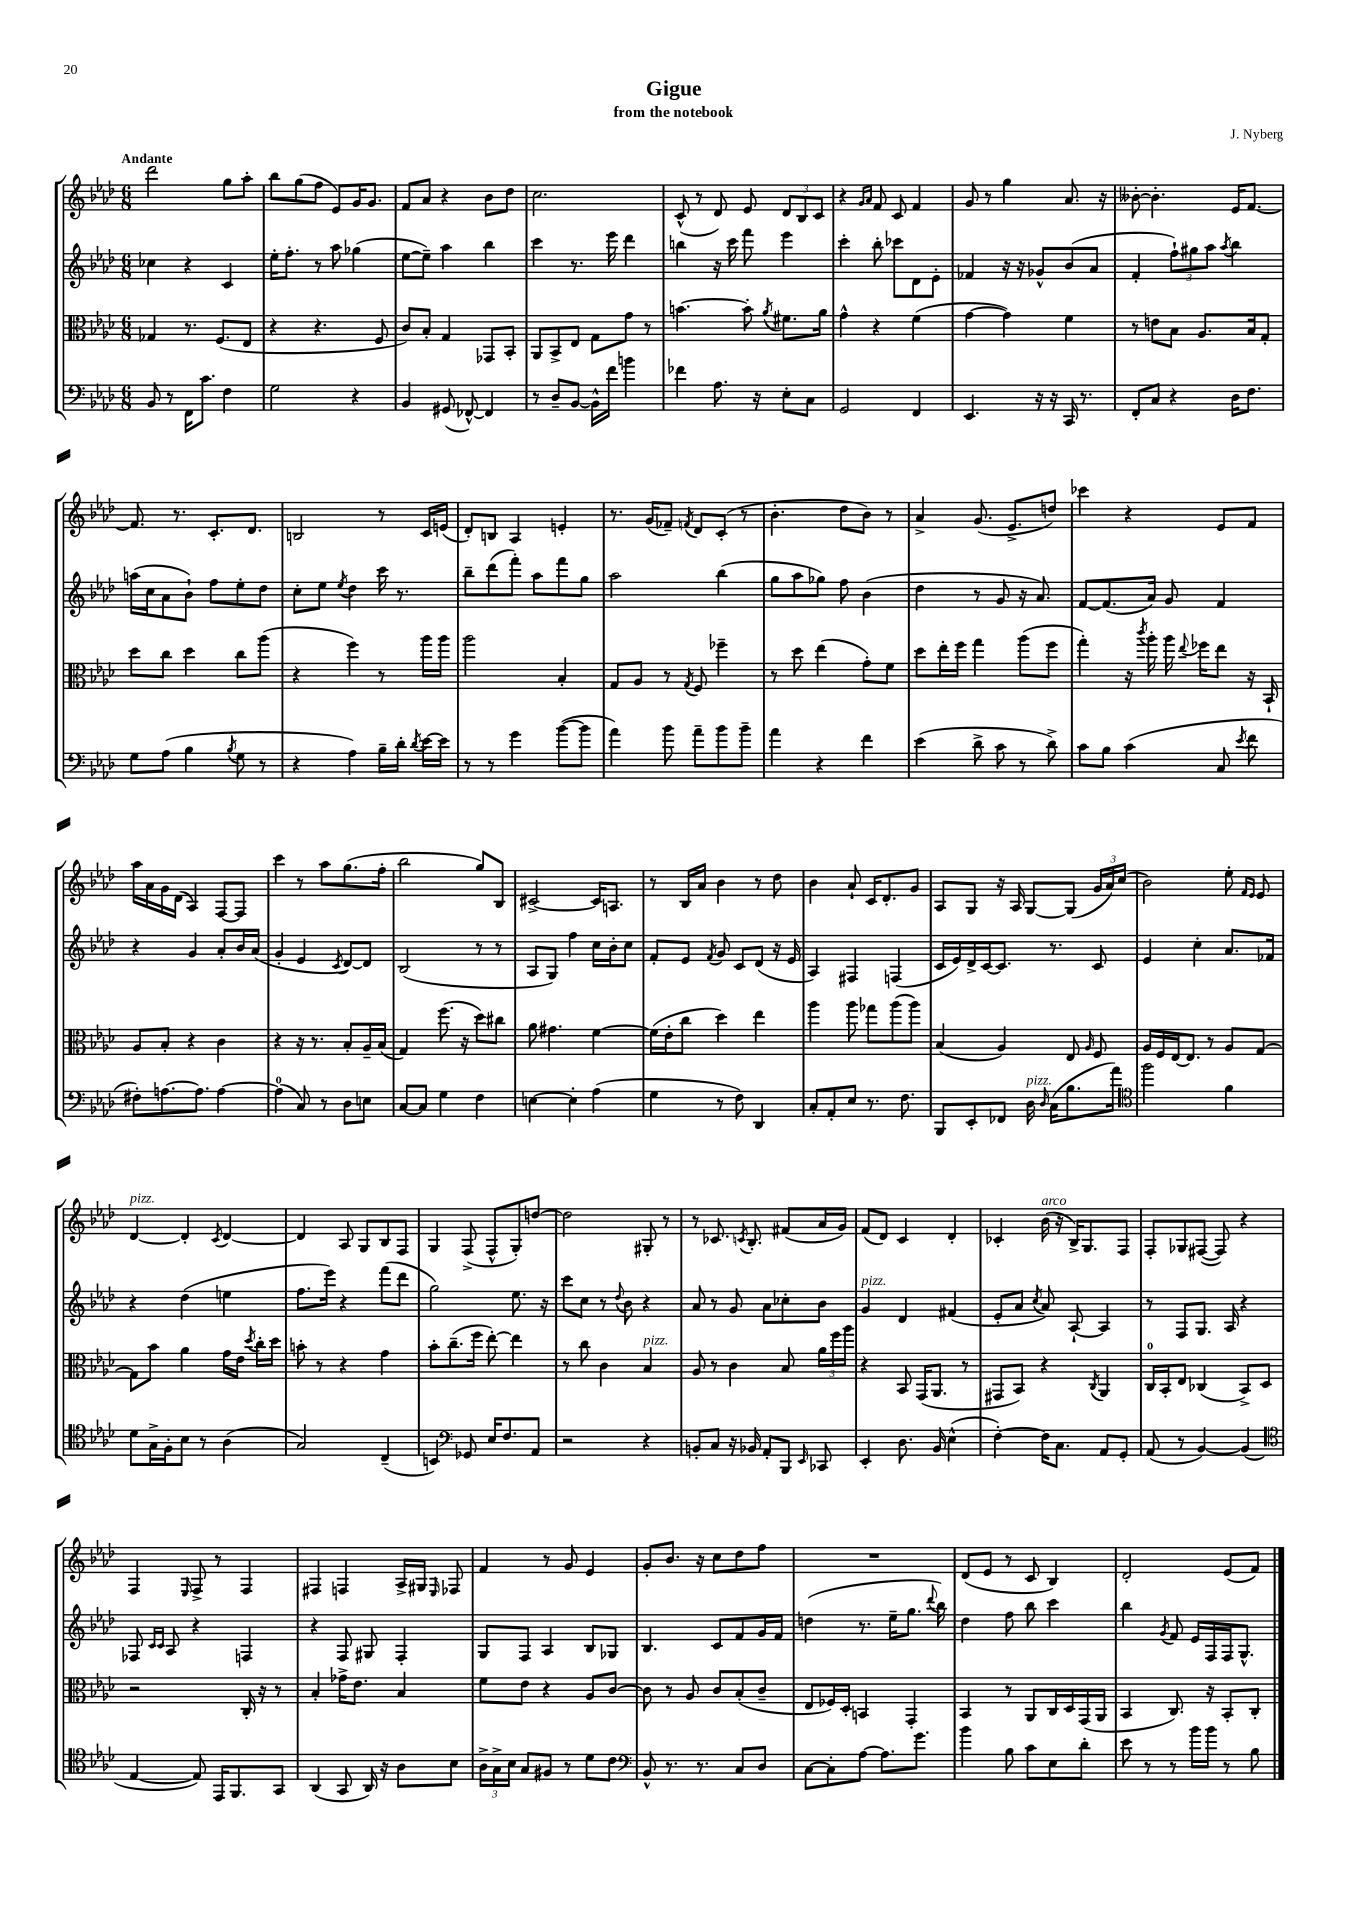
\header { title = "Gigue" composer = "J. Nyberg" subtitle = "from the notebook" }
<<
\new StaffGroup <<
\new Staff = "s0" {
    \clef treble \key aes \major \numericTimeSignature \time 6/8 \tempo "Andante"
    \autoBeamOff des'''2 g''8[ aes''8]-. |
    bes''8[ g''8( f''8] ees'8[) g'16 g'8.] |
    f'8[ aes'8] r4 bes'8[ des''8] |
    c''2. |
    c'8-^( r8 des'8) ees'8 \tuplet 3/2 { des'8[ bes8 c'8] } |
    r4 \grace { g'16[ aes'16] } f'8 c'8 f'4 |
    g'8 r8 g''4 aes'8. r16 |
    beses'8~-. beses'4.-. ees'16[ f'8.]~ |
    f'8. r8. c'8.[-. des'8.] |
    b2 r8 c'16[ e'16]( |
    des'8[-.) b8] aes4 e'4-. |
    r8. g'16[( fes'8]--) \acciaccatura { f'8 } des'8[ c'8]-.( r8 |
    bes'4.-. des''8[ bes'8]) r8 |
    aes'4-> g'8.( ees'8.[-> d''8]) |
    ces'''4 r4 ees'8[ f'8] |
    aes''16[ aes'16 g'16 des'16]( aes4) f8[~ f8] |
    c'''4 r8 aes''8[ g''8.( f''16]-. |
    bes''2 g''8[) bes8] |
    cis'2~-> cis'16[ a8.] |
    r8 bes16[ aes'16] bes'4 r8 des''8 |
    bes'4 aes'8-! c'16[ des'8.-. g'8] |
    aes8[ g8] r16 aes16 g8[~ g8]( \tuplet 3/2 { g'16[ aes'16) c''16]( } |
    bes'2) ees''8-. \grace { f'16[ ees'16] } ees'8 |
    des'4~^\markup { \italic "pizz." } des'4-. \acciaccatura { c'8 } des'4~ |
    des'4 aes8 g8[ bes8 f8] |
    g4 f8->( f8[-^ g8-.) d''8]~ |
    d''2 gis8-. r8 |
    r8 ces'8. \acciaccatura { c'8 } bes8.-. fis'8[( aes'16 g'16]) |
    f'8[( des'8]) c'4 des'4-. |
    ces'4-. bes'16^\markup { \italic "arco" }( r16 bes16[->) g8. f8] |
    f8[-. ges8 fis8]~( fis8) r4 |
    f4 \grace { ees16 } f8-> r8 f4 |
    fis4 f4 aes16[-> gis16] \grace { ees16 } fes8 |
    f'4 r8 g'8 ees'4 |
    g'8[-. bes'8.] r16 c''8[ des''8 f''8] |
    R2. |
    des'8[( ees'8] r8 c'8 bes4) |
    des'2-. ees'8[( f'8]) \bar "|." |
}
\new Staff = "s1" {
    \clef treble \key aes \major \numericTimeSignature \time 6/8
    \autoBeamOff ces''4 r4 c'4 |
    ees''16[-. f''8.]-. r8 aes''8 ges''4( |
    ees''8[~ ees''8]--) aes''4 bes''4 |
    c'''4 r8. ees'''16 des'''4 |
    b''4 r16 c'''16 f'''8 ees'''4 |
    c'''4-. bes''8-. ces'''8[ des'8 ees'8]-. |
    fes'4 r16 r16 ges'8[-^ bes'8( aes'8] |
    f'4-. \tuplet 3/2 { f''8[-!) gis''8 aes''8] } \acciaccatura { aes''8 } bes''4 |
    a''16[( c''16 aes'8 bes'8]-!) f''8[ ees''8-. des''8] |
    c''8[-. ees''8] \acciaccatura { ees''8 } des''4 c'''16 r8. |
    bes''8[-- des'''8( f'''8]-.) aes''8[ f'''8 g''8] |
    aes''2 bes''4( |
    g''8[ aes''8 ges''8]) f''8 bes'4( |
    des''4 r8 g'8 r16 aes'8.) |
    f'8[~ f'8.( aes'16]) g'8 f'4 |
    r4 g'4 aes'8[-. bes'16 aes'16]( |
    g'4-. ees'4 \acciaccatura { c'8 } des'8[~) des'8] |
    bes2( r8 r8 |
    aes8[ g8]) f''4 c''16[ bes'16-. c''8] |
    f'8[-. ees'8] \acciaccatura { f'8 } g'8 c'8[ des'8]( r16 ees'16 |
    aes4) fis4 f4( |
    c'16[ ees'16) des'16-> c'16~ c'8.] r8. c'8 |
    ees'4 c''4-. aes'8.[ fes'16] |
    r4 des''4( e''4 |
    f''8.[ ees'''16]) r4 f'''8[( des'''8] |
    g''2) ees''8. r16 |
    c'''8[ c''8] r8 \appoggiatura { des''8 } bes'8 r4 |
    aes'8 r8 g'8 aes'8[ ces''8-. bes'8] |
    g'4^\markup { \italic "pizz." } des'4 fis'4( |
    ees'8[-. aes'8] \acciaccatura { c''8 } aes'8) aes8~-! aes4 |
    r8 f8[ g8.] aes16 r4 |
    fes8 \grace { c'16[ c'16] } aes8 r4 f4 |
    r4 f8 gis8 f4-. |
    g8[ f8] aes4 bes8[ ges8] |
    bes4. c'8[ f'8 g'16 f'16] |
    d''4( r8. ees''16[-- g''8.] \appoggiatura { des'''8 } bes''16) |
    des''4 f''8 bes''8 c'''4 |
    bes''4 \acciaccatura { g'8 } f'8 ees'16[ f16 f16 g8.]-^ \bar "|." |
}
\new Staff = "s2" {
    \clef alto \key aes \major \numericTimeSignature \time 6/8
    \autoBeamOff ges4 r8. f8.[( ees8] |
    r4 r4. f8 |
    c'8[) bes8]-. g4 ges,8[ bes,8]-. |
    aes,8[ bes,8-> ees8] g8[ g'8] r8 |
    b'4.~ b'8-. \acciaccatura { aes'8 } fis'8.[ aes'16] |
    g'4-^ r4 f'4( |
    g'4~ g'4) f'4 |
    r8 e'8[ bes8] aes8.[ bes16 g8]-. |
    des''8[ c''8] des''4 c''8[ aes''8]( |
    r4 f''4) r8 aes''16[ aes''16] |
    aes''2 bes4-. |
    g8[ aes8] r8 \acciaccatura { g8 } f8 fes''4-- |
    r8 des''8 ees''4( g'8[-.) f'8] |
    des''8[ ees''16-. f''16] g''4 aes''8[( f''8] |
    g''4-.) r16 \acciaccatura { c'''8 } aes''16-. aes''16 \appoggiatura { ees''8 } fes''16[ ees''8] r16 bes,16-! |
    aes8[ bes8]-. r4 c'4 |
    r4 r16 r8. bes8[-. aes16-- bes16]( |
    g4) f''8.( r16 des''8[) cis''8] |
    aes'8 gis'4. f'4~ |
    f'16[( ees'16-. c''8] des''4) ees''4 |
    aes''4 aes''8 ges''8[ aes''8( aes''8]) |
    bes4( aes4) ees8 \grace { aes16 } f8 |
    aes16[ f16 ees16~ ees8.] r8 aes8[ g8]~ |
    g8[ bes'8] aes'4 g'16[ ees'16] \acciaccatura { des''8 } c''16[-. des''16] |
    b'8-. r8 r4 g'4 |
    bes'8[-. c''8.--( f''16] ees''8~-.) ees''4 |
    r8 c''8 c'4 bes4^\markup { \italic "pizz." } |
    aes8 r8 c'4 bes8 \tuplet 3/2 { aes'16[ f''16 aes''16] } |
    r4 bes,8 g,16[( aes,8.] r8 |
    gis,8[ bes,8]) r4 \acciaccatura { c8 } aes,4 |
    c16[-0 bes,16-. ees8] ces4( bes,8[->) des8] |
    r2 c16-. r16 r8 |
    bes4-. ges'16[-> ees'8.] bes4 |
    f'8[ ees'8] r4 aes8[ c'8]~ |
    c'8 r8 aes8 c'8[ bes8-.( c'8]-- |
    ees8[ fes16) des16]-. b,4 g,4-. |
    bes,4 r8 aes,8[ c16 des16 g,16( aes,16] |
    bes,4 c8.) r16 bes,8[-. c8]-. \bar "|." |
}
\new Staff = "s3" {
    \clef bass \key aes \major \numericTimeSignature \time 6/8
    \autoBeamOff bes,8 r8 f,16[ c'8.] f4 |
    g2 r4 |
    bes,4 gis,8( fes,8~-^) fes,4 |
    r8 des8[-- bes,8]~ bes,16[-^ f'16] b'4 |
    fes'4 aes8. r16 ees8[-. c8] |
    g,2 f,4 |
    ees,4. r16 r16 c,16 r8. |
    f,8[-. c8] r4 des16[ f8.] |
    g8[ aes8]( bes4 \acciaccatura { bes8 } g8 r8 |
    r4 aes4) bes16[-- des'16]-. \acciaccatura { des'8 } ees'16[~ ees'16] |
    r8 r8 g'4 bes'8[~( bes'8] |
    aes'4) bes'8 aes'8[-- bes'8 bes'8]-- |
    aes'4 r4 f'4 |
    ees'4( des'8-> c'8 r8 des'8->) |
    c'8[ bes8] c'4( c8 \acciaccatura { ees'8 } f'8 |
    fis8[-.) a8.~ a8.] a4~ |
    a4-0( c8) r8 des8[ e8] |
    c8[~ c8] g4 f4 |
    e4~ e4-. aes4( |
    g4 r8 f8) des,4 |
    c8[-. aes,8-. ees8] r8. f8. |
    bes,,8[ ees,8-. fes,8] des16^\markup { \italic "pizz." } \grace { des16 } c16[( bes8. aes'16]) |
    \clef tenor f''2 f'4 |
    des'8[ g16-> f16-. bes8] r8 aes4( |
    g2) c4--( |
    b,4) \clef bass ges,8 ees16[ f8. aes,8] |
    r2 r4 |
    b,8[-. c8] r16 bes,16 aes,8[-. bes,,8] \grace { ees,16 } ces,8 |
    ees,4-. des8. bes,16 ees4-^( |
    f4~-.) f16[ c8.] aes,8[ g,8]-. |
    aes,8( r8 bes,4~) bes,4( |
    \clef tenor ees4~ ees8) ees,16[ f,8. g,8] |
    aes,4( g,8 aes,16) r16 aes8[ bes8] |
    \tuplet 3/2 { aes16[-> g16-> bes16] } g8[ fis8] r8 des'8[ c'8] |
    \clef bass bes,8-^ r8. r8. c8[ des8] |
    c8[~ c8-. aes8]~ aes8.[ g'8.] |
    bes'4 bes8 c'8[ ees8 des'8]-. |
    ees'8 r8 r8 bes'16[ bes'16] r8 bes8 \bar "|." |
}
>>
>>
\layout { \context { \Score \remove "Bar_number_engraver" } }
